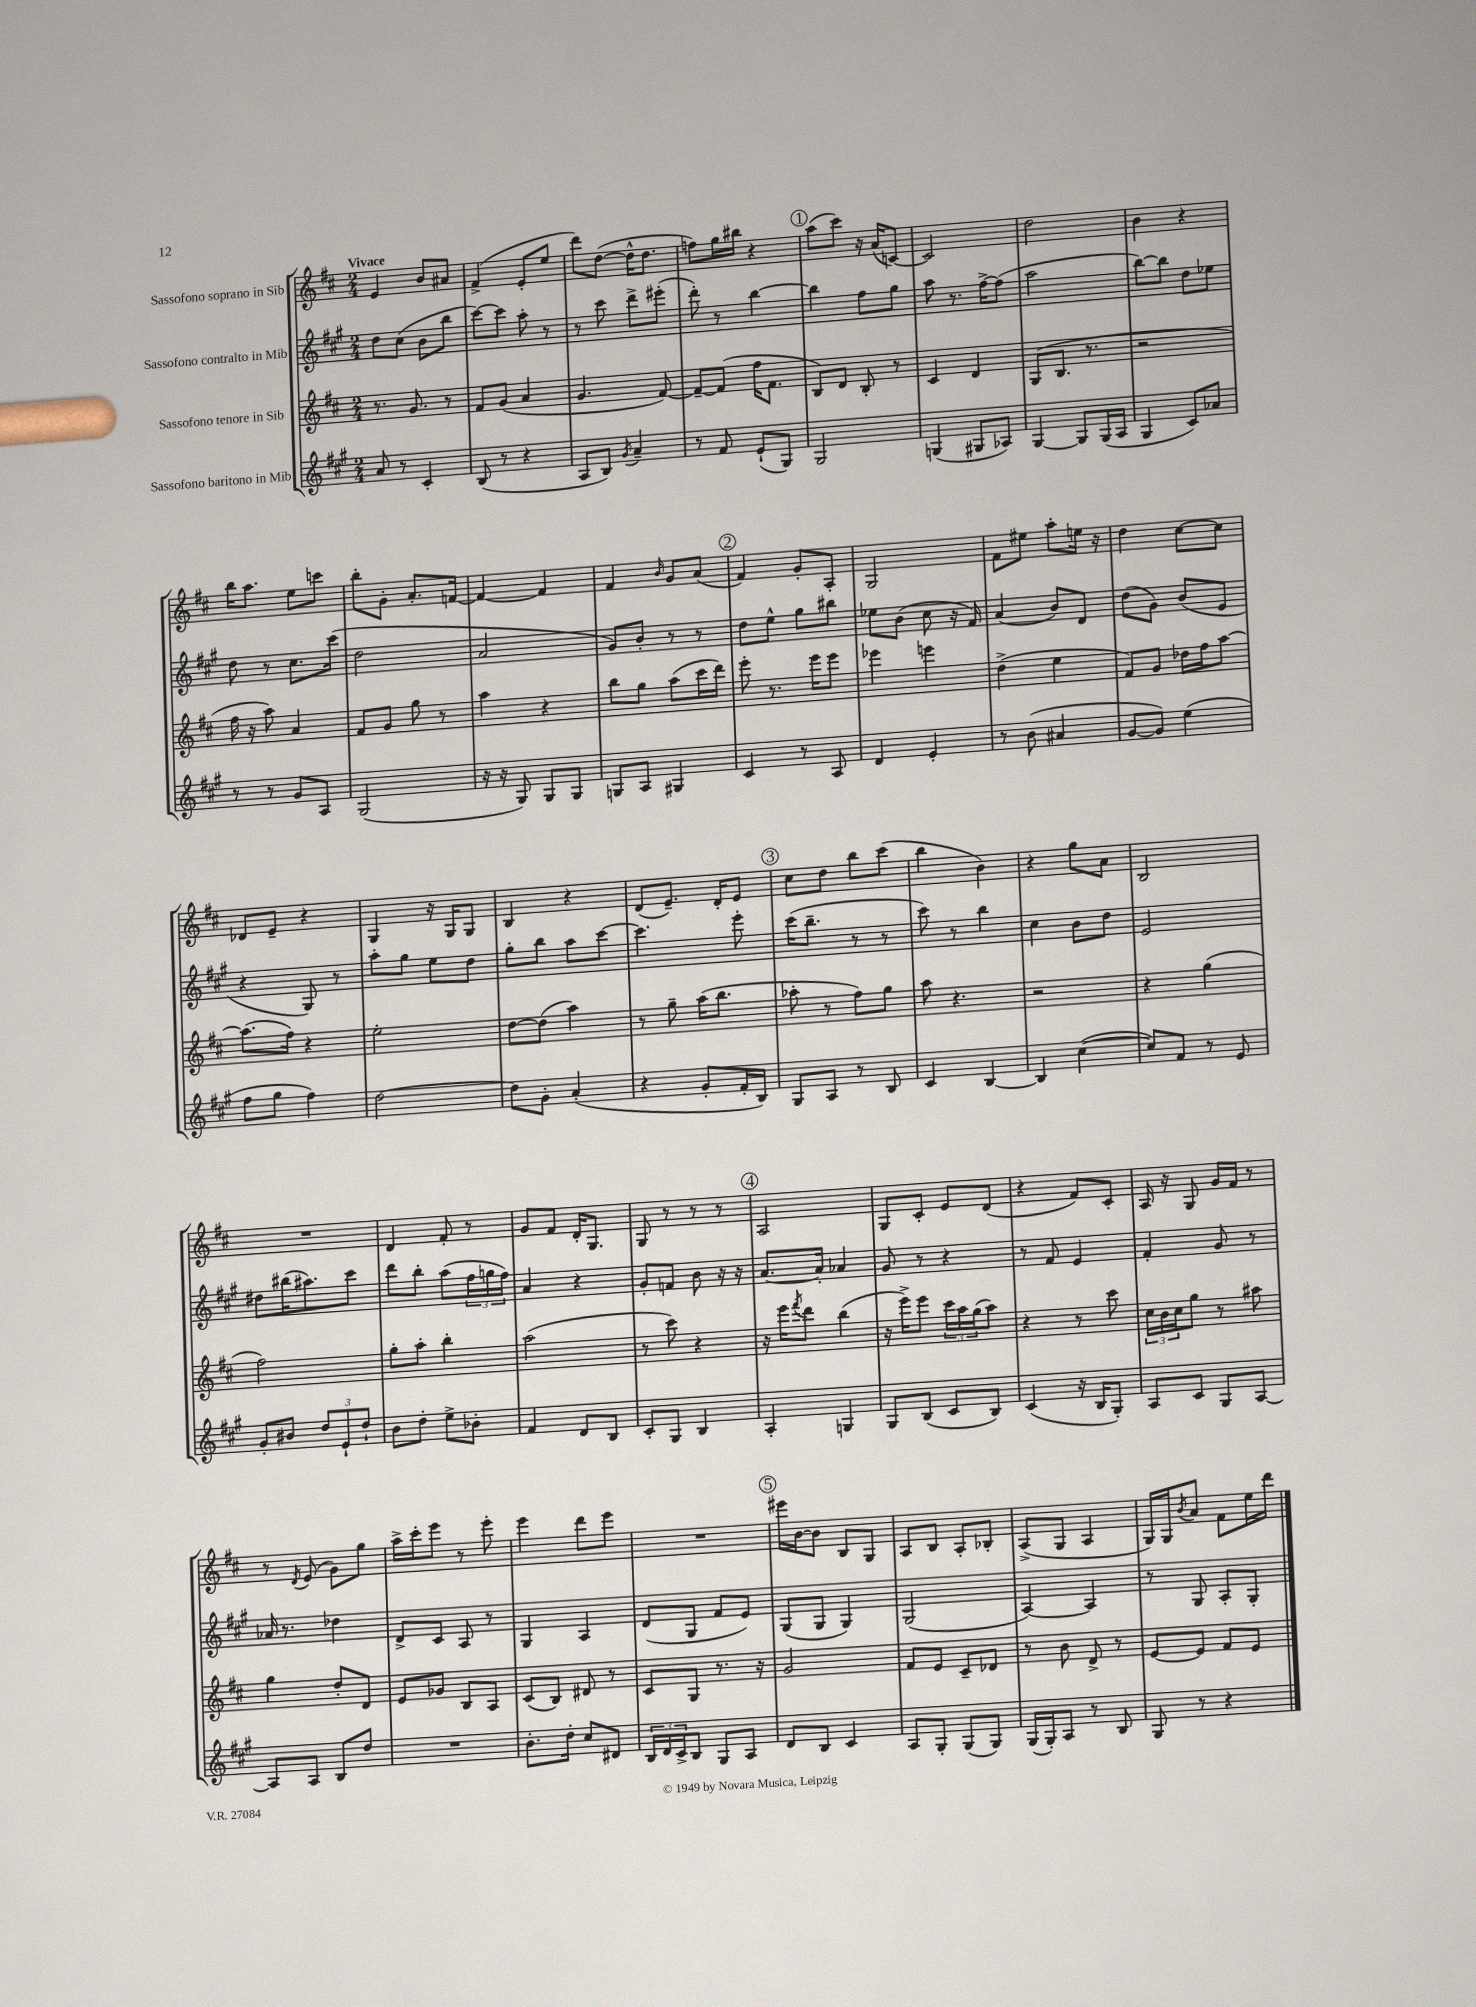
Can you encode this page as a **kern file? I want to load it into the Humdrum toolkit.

**kern	**kern	**kern	**kern
*part4	*part3	*part2	*part1
*staff4	*staff3	*staff2	*staff1
*I"Sassofono baritono in Mib	*I"Sassofono tenore in Sib	*I"Sassofono contralto in Mib	*I"Sassofono soprano in Sib
*clefG2	*clefG2	*clefG2	*clefG2
*k[f#c#g#]	*k[f#c#]	*k[f#c#g#]	*k[f#c#]
*M2/4	*M2/4	*M2/4	*M2/4
=1	=1	=1	=1
!	!	!	!LO:TX:a:B:t=Vivace
8a/	8.r	8dd\L	4e/
8r	.	(8cc#\J	.
.	8.g/	.	.
4c#'/	.	8b\L	8b/L
.	8r	8bb\J	8a#X/J
=2	=2	=2	=2
(8B/	8f#/L	[8ccc#\L)	(4f#^/
8r	(8g/J	8ccc#\J]	.
4r	4a/	8aa'\	8e'/L
.	.	8r	8ee/J
=3	=3	=3	=3
8A/L	4.g/	8r	8ddd\L)
8B/J)	.	8ccc#\	([8dd\J
8qg#/	.	.	.
4a~/	.	8ddd^\L	16dd^^\KL]
.	.	.	8.dd\J
.	[8f#/)	(8eee#X'\J	.
=4	=4	=4	=4
8r	8f#~/L_	8ddd'\)	8ffn\L)
8f#/	(8f#/J]	8r	16gg\L
.	.	.	16bb#X\JJ
(8e`/L	16ff#\KL	[4bb\	4r
.	8.f#\J	.	.
8G#/J)	.	.	.
!!LO:REH:place=s1:t=1
=5	=5	=5	=5
2G#/	8B/L)	4bb\]	(8aa\L
.	8d/J	.	8ccc#\J)
.	8B'/	8ff#\L	16r
.	.	.	(16a/KL
.	8r	8gg#\J	[8cn/J)
=6	=6	=6	=6
(4Gn/	4c#/	8aa\	2c/]
.	.	8.r	.
8G#X/L	4d/	.	.
.	.	[16ff#^\KL	.
8A-X/J)	.	(8ff#\J]	.
=7	=7	=7	=7
[4G#/	(8G/L	2aa\	2dd\
.	8.B/J	.	.
8G#/L]	.	.	.
.	8.r	.	.
(16G#/L	.	.	.
16A/JJ	.	.	.
=8	=8	=8	=8
4G#/	2r	[8bb\L)	4b\
.	.	8bb\J]	.
8c#/L)	.	8dd\L	4r
8a-X/J	.	8ee-X\J	.
!!LO:LB:g=z
=9	=9	=9	=9
8r	16ff#\	8dd\	16bb\KL
.	16r	.	8.aa\J
8r	8aa\)	8r	.
8g#/L	4a/	8.cc#\L	8ee\L
8A/J	.	.	8cccn\J
.	.	(16ccc#\Jk	.
=10	=10	=10	=10
(2G#/	8f#/L	2dd\	8bb'\L
.	8g/J	.	8g'\J
.	8gg\	.	8.a'/L
.	8r	.	.
.	.	.	[16fn/Jk
=11	=11	=11	=11
16r	4aa\	2a/	4f/_
16r	.	.	.
8G#/)	.	.	.
8G#/L	4r	.	4f/]
8G#/J	.	.	.
=12	=12	=12	=12
8Gn/L	8bb\L	8g#/L)	4f#/
8A/J	8gg\J	8b'/J	.
.	.	.	16qqb/
4G#X/	(8aa\L	8r	8g/L
.	16ccc#\L	8r	(8a/J
.	16ddd\JJ)	.	.
!!LO:REH:place=s1:t=2
=13	=13	=13	=13
4c#/	8eee'\	8dd\L	4f#/)
.	8.r	8ee^^\J	.
8r	.	8gg#\L	8g'/L
.	16eee\KL	.	.
8A/	8eee\J	8bb#X\J	8A'/J
=14	=14	=14	=14
4d/	4eee-X\	8ee-X\L	2G/
.	.	(8b\J	.
4e'/	4eeen\	8cc#\	.
.	.	16r	.
.	.	16f#/)	.
=15	=15	=15	=15
8r	(4dd^\	(4a/	8f#\L
(8b\	.	.	8ee#X\J
4a#X/	4ee\	8b/L)	8aa'\L
.	.	8d/J	16een\Jk
.	.	.	16r
=16	=16	=16	=16
[8g#/L	8f#/L)	(8dd\L	4dd\
8g#/J])	8g/J	8g#\J)	.
(4ee\	16dd-X\LL	(8b/L	[8cc#\L
.	16ff#\J	.	.
.	[8aa\J	8e/J	8cc#\J]
!!LO:LB:g=z
=17	=17	=17	=17
8ff#\L	(8.aa\L]	4r	8d-X/L
8gg#\J	.	.	8e~/J
.	16ff#\Jk)	.	.
4ff#\)	4r	8G#/)	4r
.	.	8r	.
=18	=18	=18	=18
[2dd\	2ee'\	8aa'\L	4G/
.	.	8gg#\J	.
.	.	8ee\L	16r
.	.	.	16G/KL
.	.	8dd\J	8G/J
=19	=19	=19	=19
8dd\L]	[8dd\L	8gg#'\L	4B/
8g#'\J	(8dd\J]	8bb\J	.
(4a'/	4aa\)	8aa\L	4r
.	.	[8ccc#\J	.
=20	=20	=20	=20
4r	8r	4.ccc#\]	(8d/L
.	8gg~\	.	8.e~/J)
8g#'/L	(16aa\KL	.	.
.	8.bb\J	.	16d'/KL
16f#'/L	.	8eee'\	8e/J
16B/JJ)	.	.	.
!!LO:REH:place=s1:t=3
=21	=21	=21	=21
8G#/L	8aa-X'\	(16ccc#\KL	8cc#\L
.	.	8.bb~\J	.
8A/J	8r	.	8dd\J
8r	8ff#\L)	8r	8bb\L
8B/	8gg\J	8r	(8ccc#\J
=22	=22	=22	=22
4c#/	8aa\	8ccc#\)	4bb\
.	4.r	8r	.
[4B/	.	4bb\	4b\)
=23	=23	=23	=23
4B/]	2r	4cc#\	4r
([4cc#\	.	8b\L	8gg\L
.	.	8dd\J	8a\J
=24	=24	=24	=24
8cc#/L])	4r	2e/	2B/
8f#/J	.	.	.
8r	(4gg\	.	.
8e/	.	.	.
!!LO:LB:g=z
=25	=25	=25	=25
8g#'/L	2ff#\)	8dd#X\L	2r
8b#X/J	.	(16bb#X\K	.
.	.	8.aa#X\)	.
12dd/L	.	.	.
12e`/	.	.	.
.	.	8ccc#\J	.
12dd`/J	.	.	.
=26	=26	=26	=26
8b\L	8gg'\L	8ddd\L	4d/
8dd'\J	8aa'\J	8bb'\J	.
8ee^\L	4bb'\	(8aa\L	8f#'/
8b-X'\J	.	24ff#\L	8r
.	.	24ggn\	.
.	.	24ff#\JJ)	.
=27	=27	=27	=27
4f#/	(2aa\	4a/	8g/L
.	.	.	8f#/J
8d/L	.	4r	16d'/KL
.	.	.	8.G/J
8B/J	.	.	.
=28	=28	=28	=28
8c#'/L	8r	8g#'/L	8G/
8G#/J	8ccc#\)	8fn/J	8r
4B/	4r	8b\	8r
.	.	16r	8r
.	.	16r	.
!!LO:REH:place=s1:t=4
=29	=29	=29	=29
4A'/	16r	[8.a/L	2A/
.	16eee\KL	.	.
.	8qfff#/	.	.
.	8ddd\J	.	.
.	.	16a'/Jk]	.
4Gn/	(4bb\	4a-X/	.
=30	=30	=30	=30
8G#/L	16r	8g#/	8G/L
.	16eee^\KL)	.	.
(8B/J	8eee\J	8r	8c#'/J
8c#/L	24ccc#\LL	4r	8e/L
.	24aa\	.	.
.	(24gg\J	.	.
8B/J)	8aa\J)	.	(8d/J
=31	=31	=31	=31
(4c#/	4r	8r	4r
.	.	8f#/	.
16r	8r	4e/	8f#/L)
16B/KL	.	.	.
8G#'/J)	8ccc#\	.	8c#'/J
=32	=32	=32	=32
8A/L	24cc#\LL	4f#'/	16A/
.	24b\	.	.
.	.	.	16r
.	24cc#\J	.	.
8c#/J	8gg\J	.	8G/
8G#/L	8r	8g#/	16g/LL
.	.	.	16f#/JJ
[8A/J	8aa#X\	8r	8r
!!LO:LB:g=z
=33	=33	=33	=33
8A/L]	4gg\	16a-X/	8r
.	.	8.r	.
.	.	.	8qd/
8A/J	.	.	(8e/
8B/L	8dd'/L	4dd-X\	8g\L)
8dd/J	8d/J	.	8gg\J
=34	=34	=34	=34
2r	8e/L	8d^/L	16aa^\LL
.	.	.	16ccc#'\J
.	8g-X/J	8c#/J	8eee\J
.	8B/L	8A/	8r
.	8A/J	8r	8eee'\
=35	=35	=35	=35
8.b'\L	(8c#/L	4G#/	4eee\
.	8B/J)	.	.
16dd'\Jk	.	.	.
8cc#/L	8d#X/	4A/	8ddd\L
8d#X/J	8r	.	8eee\J
=36	=36	=36	=36
24B/LL	8c#/L	(8d/L	2r
24d/	.	.	.
24c#^/J	.	.	.
8B/J	8G/J	8G#/J	.
8G#/L	8.r	8f#/L	.
8A/J	.	8e/J)	.
.	16r	.	.
!!LO:REH:place=s1:t=5
=37	=37	=37	=37
8d/L	2g/	(8G#/L	16eee#X\LL
.	.	.	[16b\J
8B/J	.	8G#/J	8b\J]
4c#/	.	4G#/)	8B/L
.	.	.	8G/J
=38	=38	=38	=38
8A/L	8f#/L	(2G#/	8A/L
8G#'/J	8e/J	.	8B/J
(8G#/L	8c#~/L	.	8A'/L
8G#/J)	8d-X/J	.	8B-X'/J
=39	=39	=39	=39
(16G#/LL	8r	[4A/)	(8A^/L
16G#'/J)	.	.	.
8A/J	8b\	.	8G/J
8r	8d^/	4A/]	4A/
8B/	8r	.	.
=40	=40	=40	=40
8G#/	[8e/L	8r	16G/LL)
.	.	.	16G/J
.	.	.	8qb/
8r	8e/J]	8G#/	8a/J
4r	8f#/L	8A'/L	8f#\L
.	8e/J	8G#'/J	16ee\L
.	.	.	16ddd\JJ
==	==	==	==
*-	*-	*-	*-
